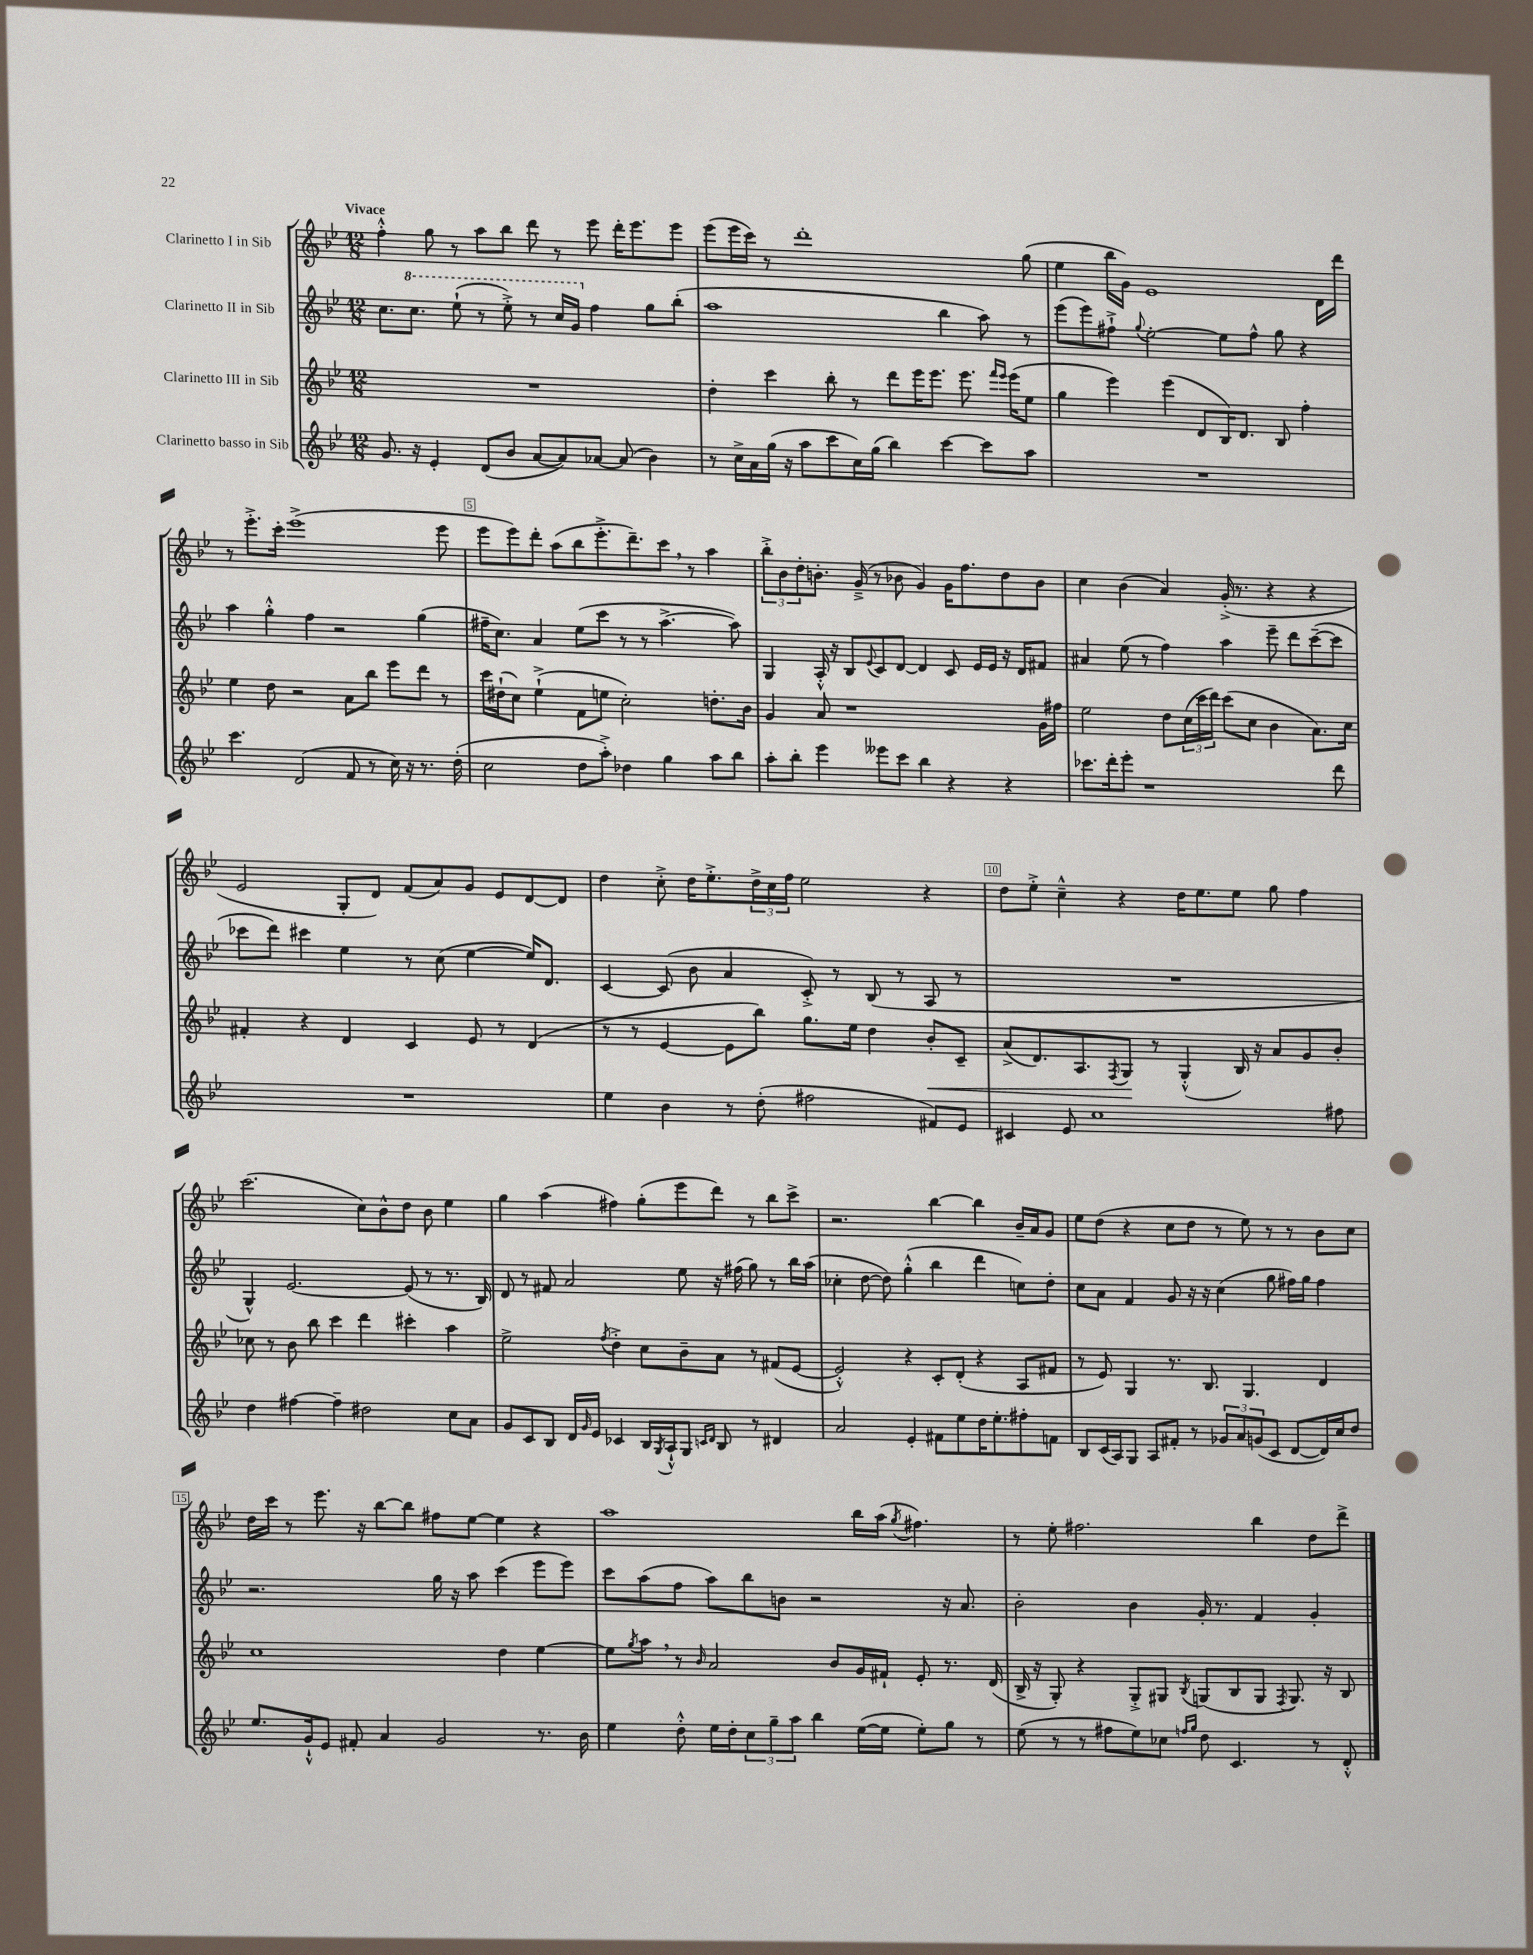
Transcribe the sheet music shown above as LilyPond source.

<<
\new StaffGroup <<
\new Staff = "s0" \with { instrumentName = "Clarinetto I in Sib" } {
    \clef treble \key bes \major \numericTimeSignature \time 12/8 \tempo "Vivace"
    f''4-.-^ g''8 r8 a''8 bes''8 d'''8 r8 ees'''8 d'''16-. ees'''8. ees'''8 |
    ees'''8( ees'''16 c'''16) r8 d'''1-. g''8( |
    ees''4 bes''16 g'16) ees'1 d'16 d'''16 |
    r8 ees'''8.-.-> c'''16-. ees'''1->( ees'''8 |
    ees'''8 ees'''8) d'''8-. a''8( bes''8 ees'''8.-.-> d'''8.--) c'''8 \breathe r8 a''4 |
    \tuplet 3/2 { bes''8-.-> bes'8 d''8-. } b'8.-. g'16--->( r8 bes'8 g'4) g'16 f''8. d''8 bes'8 |
    c''4 bes'4( a'4) g'16-.->( r8. r4 r4 |
    ees'2 g8-. d'8) f'8( a'8) g'8 ees'8 d'8~ d'8 |
    d''4 c''8-.-> d''16 ees''8.-.-> \tuplet 3/2 { d''16-> c''16 f''16 } ees''2 r4 |
    d''8 ees''8-.-> c''4---^ r4 d''16 ees''8. ees''8 g''8 f''4 |
    c'''2.( c''8) bes'8-^ d''8 bes'8 ees''4 |
    g''4 a''4( fis''4) g''8-.( ees'''8 d'''8) r8 bes''8 c'''8-> |
    r2. bes''4~ bes''4 bes'16-- a'16 g'8 |
    ees''8 d''8( r4 c''8 d''8 r8 ees''8) r8 r8 bes'8 c''8 |
    d''16 c'''16 r8 ees'''8. r16 bes''8~ bes''8 fis''8 ees''8~ ees''4 r4 |
    a''1 bes''16 a''16( \acciaccatura { g''8 } fis''4.) |
    r8 ees''8-. fis''2. bes''4 d''8 d'''8-> \bar "|." |
}
\new Staff = "s1" \with { instrumentName = "Clarinetto II in Sib" } {
    \clef treble \key bes \major \numericTimeSignature \time 12/8
    c''8. \ottava #1 c'''8. ees'''8-!( r8 ees'''8-.->) r8 c'''16 g''16 \ottava #0 f''4 g''8 bes''8-.( |
    a''1 bes''4 a''8) r8 |
    ees'''8( ees'''8) fis''8-!-> \appoggiatura { g''8 } ees''2~-. ees''8 fis''8-^ g''8 r4 |
    a''4 g''4-.-^ f''4 r2 g''4( |
    fis''16-- c''8.) a'4 ees''8( c'''8 r8 r8 a''4.~-> a''8) |
    g4 a16-.-^ r16 bes8 \appoggiatura { ees'8 } c'8 d'8~ d'4 c'8 ees'16 ees'16 r16 d'16 fis'8 |
    ais'4 ees''8( r8 f''4) a''4 ees'''8-- d'''8 c'''8~--( c'''8 |
    ces'''8 d'''8) cis'''4 ees''4 r8 c''8( ees''4~ ees''16) d'8. |
    c'4~ c'8( bes'8 a'4 c'8-.->) r8 bes8( r8 a8 r8 |
    R1. |
    g4-^) ees'2.~ ees'8( r8 r8. bes16) |
    d'8 r8 fis'8 a'2 ees''8 r16 fis''16( g''8) r8 bes''16 a''16( |
    ces''4-. d''8~ d''8) g''4-.-^( bes''4 d'''4 c''8) d''8-. |
    c''8 a'8 f'4 g'8 r16 r16 c''4( g''8 fis''16) g''16 fis''4 |
    r2. g''16 r16 a''8 c'''4( ees'''8 ees'''8) |
    c'''8 a''8( f''8 a''8) bes''8 b'8 r2 r16 a'8. |
    bes'2-. bes'4 g'16-. r8. f'4 g'4-. \bar "|." |
}
\new Staff = "s2" \with { instrumentName = "Clarinetto III in Sib" } {
    \clef treble \key bes \major \numericTimeSignature \time 12/8
    R1. |
    d''4-. c'''4 bes''8-. r8 d'''8 ees'''16 ees'''8. ees'''8. \grace { f'''16 ees'''16 } ees'''16( ees''8 |
    g''4 ees'''4) ees'''4( d'8 bes16) d'8. bes8 f''4-. |
    ees''4 d''8 r2 a'8 bes''8 ees'''8 d'''8 r8 |
    c'''16 dis''16-!( c''8) ees''4-!->( f'8 e''8 c''2-.) d''8.-. bes'16 |
    g'4 a'8 r1 g'16 fis''16 |
    ees''2 d''8 \tuplet 3/2 { c''16( c'''16 d'''16) } c'''8( c''8 bes'4 a'8.) c''16 |
    fis'4-. r4 d'4 c'4 ees'8 r8 d'4( |
    r8 r8 ees'4~ ees'8 bes''8) g''8. ees''16 d''4 bes'8-.\< c'8-- |
    a'8->( d'8.) a8. \acciaccatura { f8 } g8\! r8 g4-.-^( bes16) r16 a'8 g'8 bes'8-. |
    ces''8 r8 bes'8 bes''8 c'''4 d'''4 cis'''4-. a''4 |
    ees''2-> \acciaccatura { f''8 } d''4-.-> c''8 bes'8-- a'8 r8 fis'8( ees'8~ |
    ees'2-.-^) r4 c'8-. d'8-.( r4 a8 fis'8 |
    r8 ees'8) g4 r8. bes8. g4. d'4 |
    c''1 d''4 ees''4~ |
    ees''8 \acciaccatura { g''8 } a''8 \breathe r8 \grace { bes'16 } a'2 bes'8 g'16 fis'16-! ees'8-. r8. d'16( |
    bes16-> r16 g8-.) r4 g8-.-> gis8 \acciaccatura { bes8 } g8( bes8 g8 \acciaccatura { f8 } g8.) r16 bes8 \bar "|." |
}
\new Staff = "s3" \with { instrumentName = "Clarinetto basso in Sib" } {
    \clef treble \key bes \major \numericTimeSignature \time 12/8
    g'8. r16 ees'4-. d'8( bes'8 a'8~ a'8) aes'8~ aes'8( bes'4) |
    r8 c''16-> a'16 g''16( r16 a''8 c'''8 c''16) g''16( bes''4) c'''4~ c'''8 a''8 |
    R1. |
    c'''4. d'2( f'8 r8 c''16) r16 r8. d''16-.( |
    c''2 d''8 a''8-.->) des''4 g''4 a''8 bes''8 |
    a''8-. bes''8-. ees'''4 eeses'''8 c'''8 bes''4 r4 r4 |
    ces'''8. d'''16-. ees'''8-. r1 d'''8 |
    R1. |
    ees''4 bes'4 r8 d''8-.( fis''2 fis'8) ees'8 |
    cis'4 ees'8 c''1 fis''8 |
    d''4 fis''4~ fis''4-- dis''2 c''8 a'8 |
    g'8 c'8 bes8 d'16 \grace { g'16 } ees'16 ces'4 bes16 \acciaccatura { g8 } a16-!-^ g8 \grace { c'16 d'16 } bes8 r8 dis'4 |
    a'2 ees'4-. fis'8 ees''8 d''16 ees''8.-. fis''8-. f'8 |
    bes8 c'16( a16) g8 a8 fis'8-. r8 \tuplet 3/2 { ges'8 a'8 g'8( } c'8 d'8~ d'16) c''16 d''8 |
    ees''8. g'16-!-^ ees'8 fis'8-. a'4 g'2 r8. bes'16 |
    ees''4 d''8-.-^ ees''16 d''16-. \tuplet 3/2 { c''8 g''8-- a''8 } bes''4 ees''16~( ees''16 ees''8-.) g''8 r8 |
    ees''8( r8 r8 fis''8 ees''8) ces''8 \grace { f''16 g''16 } d''8 c'4. r8 d'8-.-^ \bar "|." |
}
>>
>>
\layout { \context { \Score \override BarNumber.break-visibility = ##(#f #t #t) barNumberVisibility = #(every-nth-bar-number-visible 5) \override BarNumber.stencil = #(make-stencil-boxer 0.1 0.3 ly:text-interface::print) } }
